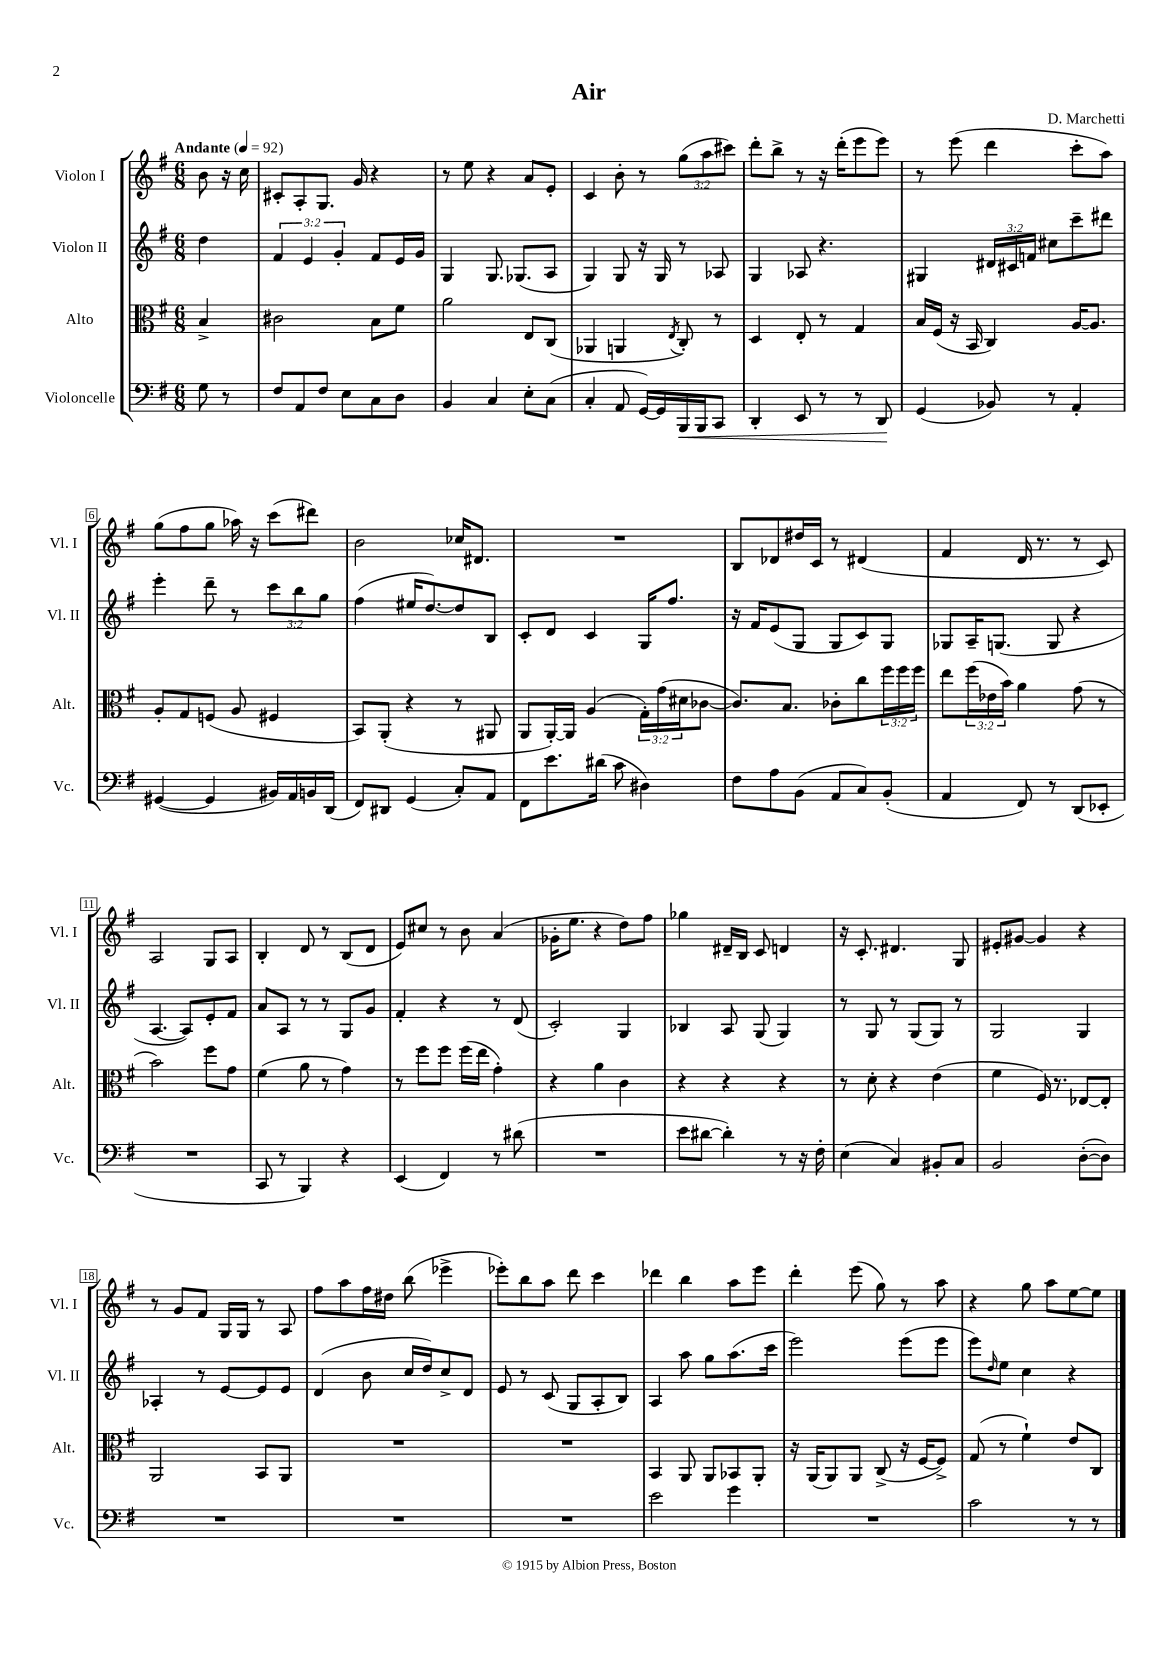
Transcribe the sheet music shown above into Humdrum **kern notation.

**kern	**kern	**kern	**kern
*staff4	*staff3	*staff2	*staff1
*clefF4	*clefC3	*clefG2	*clefG2
*k[f#]	*k[f#]	*k[f#]	*k[f#]
*M6/8	*M6/8	*M6/8	*M6/8
*MM92	*MM92	*MM92	*MM92
8G\	4B^/	4dd\	8b\
8r	.	.	16r
.	.	.	16cc\
=	=	=	=
8F#/L	2c#\	6f#/	8c#'/L
8AA/	.	.	8A'/
.	.	6e/	.
8F#/J	.	.	8.G/J
.	.	6g'/	.
8E\L	.	.	.
.	.	.	16g/
8C\	8B\L	8f#/L	4r
8D\J	8f#\J	16e/L	.
.	.	16g/JJ	.
=	=	=	=
4BB/	2a\	4G/	8r
.	.	.	8ee\
4C/	.	8.G/	4r
.	.	(8.G-/L	.
8E'\L	8E/L	.	8a/L
(8C\J	(8C/J	8A/J	8e'/J
=	=	=	=
4C'/	4AA-/	4G/)	4c/
8AA/	4AA/	8G/	8b'\
[16GG/LL)	.	16r	8r
16GG/]	.	16G/	.
.	8qE/	.	.
16BBB/	8C'/)	8r	(12gg\L
16BBB/J	.	.	.
.	.	.	12aa\
8CC/J	8r	8A-/	.
.	.	.	12ccc#\J)
=	=	=	=
4DD'/	4D/	4G/	8ddd'\L
.	.	.	8bb^\J
8EE/	8E'/	8A-/	8r
8r	8r	4.r	16r
.	.	.	(16ddd'\LK
8r	4G/	.	8eee\
8DD/	.	.	8eee\J)
=	=	=	=
(4GG/	16B/LL	4G#/	8r
.	(16F#/JJ	.	.
.	16r	.	(8eee\
.	16BB/	.	.
8BB-/)	4C/)	24d#/LL	4ddd\
.	.	24c#/	.
.	.	24f/JJ	.
8r	.	8cc#\L	.
4AA'/	[16A/LK	8ccc~\	8ccc'\L
.	8.A/]J	.	.
.	.	8ddd#\J	8aa\J)
=	=	=	=
([4GG#/	8A'/L	4eee'\	(8gg\L
.	8G/	.	8ff#\
4GG#/]	(8F/J	8ddd~\	8gg\J
.	8A/	8r	16aa-\)
.	.	.	16r
16BB#/LL)	4F#/	12ccc\L	(8ccc\L
16AA/	.	.	.
.	.	12bb\	.
16BB/	.	.	8ddd#\J)
.	.	12gg\J	.
(16DD/JJ	.	.	.
=	=	=	=
8FF#/L)	8BB/L)	(4ff#\	2b\
8DD#/J	(8AA'/J	.	.
(4GG/	4r	16ee#/LK	.
.	.	[8.dd/)	.
8C'/L)	8r	8dd/]	16cc-/LK
.	.	.	8.d#/J
8AA/J	8AA#/	8B/J	.
=	=	=	=
8FF#\L	8AA/L	8c'/L	2.r
8.e\	[16AA'/L)	8d/J	.
.	16AA/]JJ	.	.
.	(4A/	4c/	.
(16d#\Jk	.	.	.
8c\	.	.	.
4D#\)	24G'\LL)	16G/LK	.
.	(24g\	.	.
.	.	8.ff#/J	.
.	24d#\J	.	.
.	[8c-\J	.	.
=	=	=	=
8F#\L	8.c-/]L)	16r	8B/L
.	.	16f#/LK	.
8A\	.	(8e/	8d-/
.	8.B/J	.	.
(8BB\J	.	8G/J	16dd#/L
.	.	.	16c/JJ
8AA/L	8c-'\L	8G/L	8r
8C/)	8cc\	8c/)	(4d#/
(8BB'/J	24ff#\L	8G/J	.
.	24ff#\	.	.
.	24ff#\JJ	.	.
=	=	=	=
4AA/	8ee\L	8G-/L	4f#/
.	(24ff#\L	16A~/K	.
.	24e-\	.	.
.	.	(8.G/J	.
.	24b\JJ)	.	.
8FF#/)	4a\	.	16d/
.	.	.	8.r
8r	.	8G/	.
(8DD/L	(8g\	4r	8r
8EE-'/J	8r	.	8c/)
=	=	=	=
2.r	2b\)	[4.A/	2A/
.	.	8A/]L)	.
.	8ff#\L	8e'/	8G/L
.	8g\J	8f#/J	8A/J
=	=	=	=
8CC/	(4f#\	8a/L	4B'/
8r	.	8A/J	.
4BBB/)	8a\	8r	8d/
.	8r	8r	8r
4r	4g\)	8G/L	(8B/L
.	.	8g/J	8d/J
=	=	=	=
(4EE/	8r	4f#'/	8e/L)
.	8ff#\L	.	8cc#/J
4FF#/)	8ff#\J	4r	8r
.	(16ff#\LL	.	8b\
.	16ee\JJ	.	.
8r	4g'\)	8r	(4a/
(8d#\	.	(8d/	.
=	=	=	=
2.r	4r	2c'/)	16g-'\LK
.	.	.	8.ee\J
.	4a\	.	4r
.	4c\	4G/	8dd\L)
.	.	.	8ff#\J
=	=	=	=
8e\L	4r	4B-/	4gg-\
[8d#\J	.	.	.
4d#'\])	4r	8A/	16d#~/LL
.	.	.	16B/JJ
.	.	(8G/	8c/
8r	4r	4G/)	4d/
16r	.	.	.
16F#'\	.	.	.
=	=	=	=
(4E\	8r	8r	16r
.	.	.	8.c'/
.	8d'\	8G/	.
4C/)	4r	8r	4.d#/
.	.	(8G/L	.
8BB#'/L	(4e\	8G/J)	.
8C/J	.	8r	8G/
=	=	=	=
2BB/	4f#\	2G/	8e#'/L
.	.	.	[8g#/J
.	16F#/)	.	4g#/]
.	8.r	.	.
([8D'\L	[8E-/L	4G/	4r
8D\]J)	8E-'/]J	.	.
=	=	=	=
2.r	2AA/	4A-'/	8r
.	.	.	8g/L
.	.	8r	8f#/J
.	.	[8e/L	16G/LL
.	.	.	16G/JJ
.	8BB/L	8e/]	8r
.	8AA/J	8e/J	8A/
=	=	=	=
2.r	2.r	(4d/	8ff#\L
.	.	.	8aa\
.	.	8b\	16ff#\L
.	.	.	16dd#\JJ
.	.	16cc/LL	(8bb\
.	.	16dd/J)	.
.	.	8cc^/	4eee-^\
.	.	8d/J	.
=	=	=	=
2.r	2.r	8e/	8eee-'\L)
.	.	8r	8bb\
.	.	(8c/	8aa\J
.	.	8G/L	8ddd\
.	.	8A'/	4ccc\
.	.	8B/J)	.
=	=	=	=
2e\	4BB/	4A/	4ddd-\
.	8AA/	8aa\	4bb\
.	8AA/L	8gg\L	.
4g\	8BB-/	(8.aa\	8aa\L
.	8AA'/J	.	8eee\J
.	.	16ccc\Jk	.
=	=	=	=
2.r	16r	2eee\)	4ddd'\
.	(16AA/LK	.	.
.	8AA/)	.	.
.	8AA/J	.	(8eee\
.	(8C^/	.	8gg\)
.	16r	(8eee\L	8r
.	[16F#/LK	.	.
.	8F#^/]J)	8eee\J	8aa\
=	=	=	=
2c\	(8G/	8eee\L)	4r
.	.	16qqdd/	.
.	8r	8ee\J	.
.	4f#`\)	4cc\	8gg\
.	.	.	8aa\L
8r	8e/L	4r	[8ee\
8r	8C/J	.	8ee\]J
==	==	==	==
*-	*-	*-	*-
